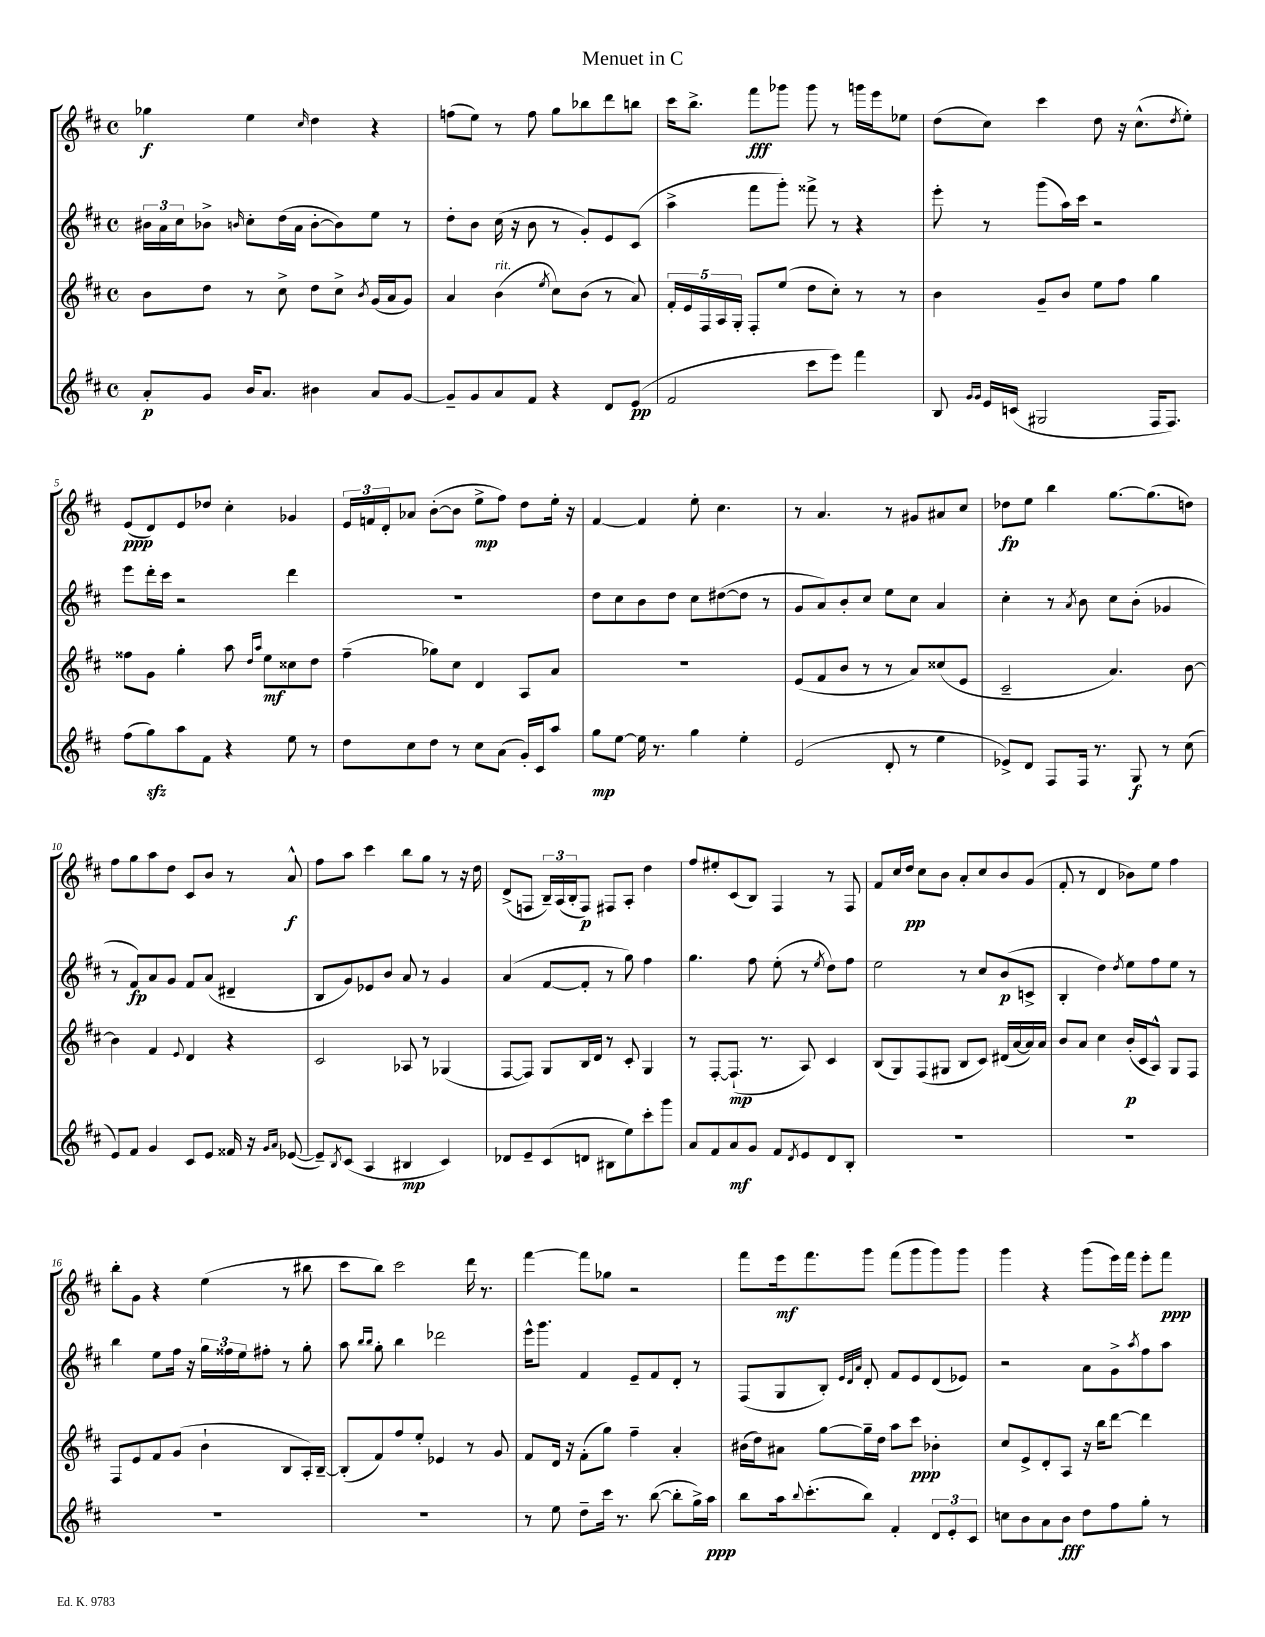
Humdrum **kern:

**kern	**kern	**kern	**kern
*staff4	*staff3	*staff2	*staff1
*clefG2	*clefG2	*clefG2	*clefG2
*k[f#c#]	*k[f#c#]	*k[f#c#]	*k[f#c#]
*M4/4	*M4/4	*M4/4	*M4/4
*met(c)	*met(c)	*met(c)	*met(c)
8a'	8b	24b#	4gg-
.	.	24a	.
.	.	24cc#	.
8g	8dd	8b-^	.
.	.	16qqb	.
16b	8r	8cc#'	4ee
8.a	.	.	.
.	8cc#^	(16dd	.
.	.	16a	.
.	.	.	16qqcc#
4b#	8dd	[8b'	4dd
.	8cc#^	8b])	.
.	8qb	.	.
8a	(16g	8ee	4r
.	16a	.	.
[8g	8g)	8r	.
=	=	=	=
8g~]	4a	8dd'	(8ff
8g	.	8b	8ee)
8a	(4b	(16cc#	8r
.	.	16r	.
8f#	.	8b	8ff
.	8qee	.	.
4r	8cc#)	8r	8gg
.	(8b	8g')	8bb-
8d	8r	8e	8ddd
(8e	8a)	(8c#	8bb
=	=	=	=
2f#	20f#'	4aa^	16ccc#
.	20e	.	.
.	.	.	8.bb^
.	20F#	.	.
.	20A	.	.
.	20G'	.	.
.	8F#'	8fff#	8fff#
.	(8ee	8ggg')	8ggg-
8ccc#	8dd	8fff##^	8ggg-
8eee)	8cc#')	8r	8r
4fff#	8r	4r	16ggg
.	.	.	16eee
.	8r	.	8ee-
=	=	=	=
8B	4b	8eee'	(8dd
16qqg	.	.	.
16qqg	.	.	.
16e	.	8r	8cc#)
(16c	.	.	.
2G#	8g~	(8ggg	4ccc#
.	8b	16aa)	.
.	.	16ccc#	.
.	8ee	2r	8dd
.	8ff#	.	16r
.	.	.	(8.cc#^^
16F#	4gg	.	.
8.F#)	.	.	.
.	.	.	8qdd
.	.	.	8ee')
=	=	=	=
(8ff#	8ff##	8eee	(8e
8gg)	8g	16ddd'	8d)
.	.	16ccc#	.
8aa	4gg'	2r	8e
8f#	.	.	8dd-
4r	8aa	.	4cc#'
.	16qqdd	.	.
.	16qqaa	.	.
.	8ee	.	.
8ee	8cc##	4ddd	4g-
8r	8dd	.	.
=	=	=	=
8dd	(4ff#~	1r	24e
.	.	.	24f
.	.	.	24d'
8cc#	.	.	8a-
8dd	8gg-)	.	([8b'
8r	8cc#	.	8b]
8cc#	4d	.	8ee^
(8a	.	.	8ff#)
16g')	8A	.	8dd
16c#	.	.	.
8aa	8a	.	16ee'
.	.	.	16r
=	=	=	=
8gg	1r	8dd	[4f#
[8ee	.	8cc#	.
16ee]	.	8b	4f#]
8.r	.	.	.
.	.	8dd	.
4gg	.	8cc#	8ee'
.	.	([8dd#	4.cc#
4ee'	.	8dd#]	.
.	.	8r	.
=	=	=	=
(2e	(8e	8g	8r
.	8f#	8a)	4.a
.	8b	8b'	.
.	8r	8cc#	.
8d'	8r	8ee	8r
8r	8a)	8cc#	8g#
4ee	(8cc##	4a	8a#
.	8e	.	8cc#
=	=	=	=
8e-^)	2c#~	4cc#'	8dd-
8d	.	.	8ee
8F#	.	8r	4bb
.	.	8qa	.
16F#	.	8b	.
8.r	.	.	.
.	4.a)	8cc#	[8.gg
8G	.	(8b'	.
.	.	.	(8.gg]
8r	.	4g-	.
(8cc#	[8b	.	8dd)
=	=	=	=
8e)	4b]	8r	8ff#
8f#	.	8f#)	8gg
4g	4f#	8a	8aa
.	.	8g	8dd
.	8qqe	.	.
8c#	4d	8f#	8c#
8e	.	(8a	8b
16f##	4r	4d#~	8r
16r	.	.	.
16qqg	.	.	.
16qqa	.	.	.
([8e-	.	.	8a^^
=	=	=	=
8e-~])	2c#	8B	8ff#
8qB	.	.	.
(8c#	.	8g)	8aa
4A	.	8e-	4ccc#
.	.	8b	.
4B#	8A-	8a	8bb
.	8r	8r	8gg
4c#)	(4G-	4g	8r
.	.	.	16r
.	.	.	16dd
=	=	=	=
8d-	[8F#	(4a	(8d^
8e~	8F#])	.	8F
(8c#	8G	[8f#	24B~)
.	.	.	(24A
.	.	.	24B'
8d	16B	8f#']	8F)
.	16d	.	.
8B#	8r	8r	8F#
8ee)	8c#'	8gg)	8A'
8ccc#'	4G	4ff#	4dd
8ggg	.	.	.
=	=	=	=
8a	8r	4.gg	8ff#
8f#	[8F#'	.	8ee#'
8a	(8.F#`]	.	(8c#
8g	.	8ff#	8B)
.	8.r	.	.
8f#	.	(8ee'	4F#
8qd	.	.	.
8e	8A)	8r	.
.	.	8qee	.
8d	4c#	8dd)	8r
8B'	.	8ff#	8F#
=	=	=	=
1r	(8B	2ee	8f#
.	8G)	.	16cc#
.	.	.	16dd
.	(8F#	.	8cc#
.	8G#	.	8b
.	8B	8r	8a'
.	8c#)	8cc#	8cc#
.	(16d#	(8b	8b
.	[16a	.	.
.	16a])	8c^	(8g
.	16a	.	.
=	=	=	=
1r	8b	4B'	8f#'
.	8a	.	8r
.	4cc#	4dd)	4d
.	.	8qdd	.
.	(16b'	8ee	8b-)
.	16c#	.	.
.	8A^^)	8ff#	8ee
.	8G	8ee	4ff#
.	8F#	8r	.
=	=	=	=
1r	8F#	4bb	8bb'
.	8e	.	8g
.	8f#	8ee	4r
.	(8g	16ff#	.
.	.	16r	.
.	4b`	24gg	(4ee
.	.	24ff##	.
.	.	24ee	.
.	.	8ff#'	.
.	8B	8r	8r
.	16A')	8gg'	8bb#
.	[16B~	.	.
=	=	=	=
1r	(8B']	8aa	8ccc#
.	.	16qqbb	.
.	.	16qqbb	.
.	8f#)	8gg'	8bb)
.	8ff#	4bb	2ccc#
.	8ee'	.	.
.	4e-	2ddd-	.
.	8r	.	16ddd
.	.	.	8.r
.	8g	.	.
=	=	=	=
8r	8f#	16eee^^	[4fff#
.	.	8.ggg	.
8ee	16d	.	.
.	16r	.	.
8dd~	(8f#'	4f#	8fff#]
16ccc#	8gg)	.	8gg-
8.r	.	.	.
.	4ff#~	8e~	2r
([8bb	.	8f#	.
8bb']	4a'	8d'	.
16gg^)	.	8r	.
16aa	.	.	.
=	=	=	=
8bb	(16b#	(8F#	8fff#
.	16dd)	.	.
16aa	8a#	8G	16eee
8qqbb	.	.	.
(8.ccc#'	.	.	8.fff#
.	[8gg	8B')	.
.	.	32qqe	.
.	.	32qqd	.
.	.	32qqa	.
8bb)	16gg~]	8d'	8ggg
.	16dd	.	.
4f#'	8aa	8f#	(8fff#
.	8ccc#	8e	8ggg
12d	4b-'	(8d	8ggg)
12e'	.	.	.
.	.	8e-)	8ggg
12c#	.	.	.
=	=	=	=
8cc	8cc#	2r	4ggg
8b	8e^	.	.
8a	8d'	.	4r
8b	8A	.	.
8dd	16r	8a	(8ggg
.	16bb	.	.
8ff#	[8ddd	8g^	16eee)
.	.	.	16fff#
.	.	8qaa	.
8gg'	4ddd]	8ff#	8eee'
8r	.	8aa	8fff#
==	==	==	==
*-	*-	*-	*-
